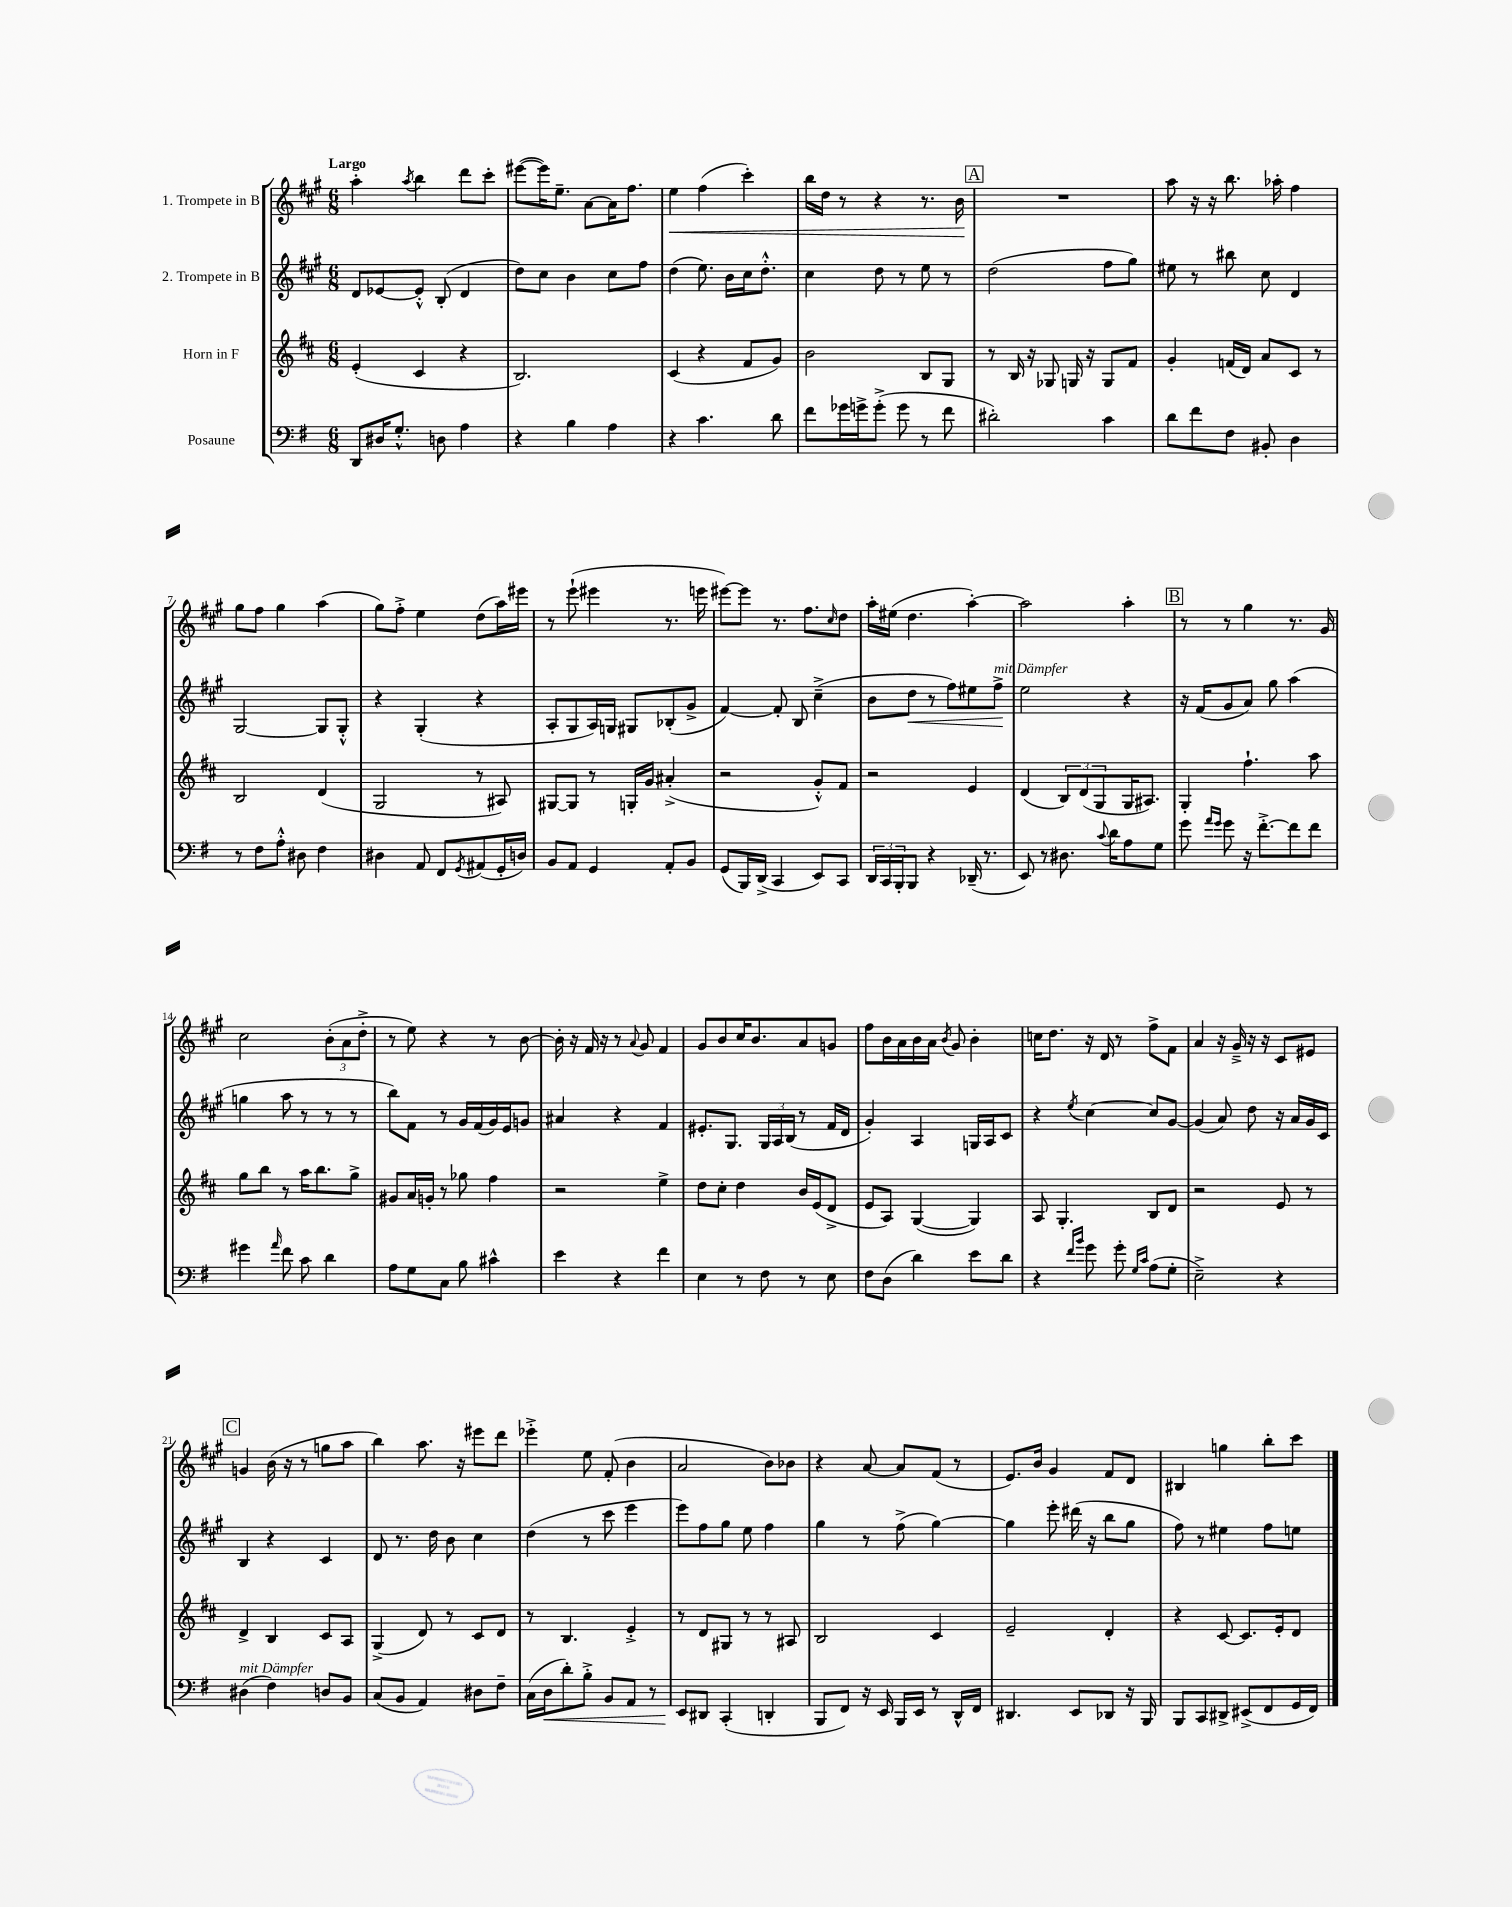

**kern	**dynam	**kern	**kern	**dynam	**kern	**dynam
*part4	*part4	*part3	*part2	*part2	*part1	*part1
*staff4	*staff4	*staff3	*staff2	*staff2	*staff1	*staff1
*I"Posaune	*	*I"Horn in F	*I"2. Trompete in B	*	*I"1. Trompete in B	*
*clefF4	*	*clefG2	*clefG2	*	*clefG2	*
*k[f#]	*	*k[f#c#]	*k[f#c#g#]	*	*k[f#c#g#]	*
*M6/8	*	*M6/8	*M6/8	*	*M6/8	*
=1	=1	=1	=1	=1	=1	=1
!	!	!	!	!	!LO:TX:a:B:t=Largo	!
8DD/L	.	(4e'/	8d/L	.	4aa'\	.
16D#X/K	.	.	[8e-X/	.	.	.
8.G'^^/J	.	.	.	.	.	.
.	.	.	.	.	8qaa/	.
.	.	4c#/	8e-'^^/J]	.	4bb\	.
8Dn\	.	.	(8B'/	.	.	.
4A\	.	4r	4d/	.	8ddd\L	.
.	.	.	.	.	8ccc#'\J	.
=2	=2	=2	=2	=2	=2	=2
4r	.	2.B/)	8dd\L)	.	([8eee#X\L	.
.	.	.	8cc#\J	.	16eee#\K])	.
.	.	.	.	.	8.ee~\J	.
4B\	.	.	4b\	.	.	.
.	.	.	.	.	[8a\L	.
4A\	.	.	8cc#\L	.	16a\K]	.
.	.	.	.	.	8.ff#\J	.
.	.	.	8ff#\J	.	.	.
=3	=3	=3	=3	=3	=3	=3
!	!	!	!	!	!	!LO:HP:b
4r	.	(4c#/	(4dd\	.	4ee\	<
4.c\	.	4r	8.ee\)	.	(4ff#\	.
.	.	.	16b\LL	.	.	.
.	.	8f#/L	16cc#\J	.	4ccc#'\)	.
.	.	.	8.dd'^^\J	.	.	.
8d\	.	8g/J)	.	.	.	.
=4	=4	=4	=4	=4	=4	=4
8f#\L	.	2b\	4cc#\	.	16bb\LL	.
.	.	.	.	.	16dd\JJ	.
16g-X\L	.	.	.	.	8r	.
16gn^\J	.	.	.	.	.	.
(8g'^\J	.	.	8dd\	.	4r	.
8g\	.	.	8r	.	.	.
8r	.	8B/L	8ee\	.	8.r	.
8f#\	.	8G/J	8r	.	.	.
.	.	.	.	.	16b\	.
.	.	.	.	.	.	[
!!LO:REH:place=s1:t=A
=5	=5	=5	=5	=5	=5	=5
2d#X'\)	.	8r	(2dd\	.	2.r	.
.	.	16B/	.	.	.	.
.	.	16r	.	.	.	.
.	.	8G-X/	.	.	.	.
.	.	16Gn/	.	.	.	.
.	.	16r	.	.	.	.
4c\	.	8G/L	8ff#\L	.	.	.
.	.	8f#/J	8gg#\J)	.	.	.
=6	=6	=6	=6	=6	=6	=6
8d\L	.	4g'/	8ee#X\	.	8aa\	.
8f#\	.	.	8r	.	16r	.
.	.	.	.	.	16r	.
8F#\J	.	(16fn/LL	8bb#X\	.	8.bb\	.
.	.	16d/JJ)	.	.	.	.
8BB#X'/	.	8a/L	8cc#\	.	.	.
.	.	.	.	.	16aa-X'\	.
4D\	.	8c#/J	4d/	.	4ff#\	.
.	.	8r	.	.	.	.
!!LO:LB:g=z
=7	=7	=7	=7	=7	=7	=7
8r	.	2B/	[2G#/	.	8gg#\L	.
8F#\L	.	.	.	.	8ff#\J	.
8A'^^\J	.	.	.	.	4gg#\	.
8D#X\	.	.	.	.	.	.
4F#\	.	(4d/	8G#/L]	.	(4aa\	.
.	.	.	8G#'^^/J	.	.	.
=8	=8	=8	=8	=8	=8	=8
4D#X\	.	2G/	4r	.	8gg#\L)	.
.	.	.	.	.	8ff#'^\J	.
8AA/	.	.	(4G#'/	.	4ee\	.
8FF#/L	.	.	.	.	.	.
8qGG/	.	.	.	.	.	.
(8AA#X/	.	8r	4r	.	(8dd\L	.
16GG'/L	.	8A#X/)	.	.	16aa\L)	.
16Dn/JJ)	.	.	.	.	16eee#X\JJ	.
=9	=9	=9	=9	=9	=9	=9
8BB/L	.	[8G#X/L	8A'/L	.	8r	.
8AA/J	.	8G#/J]	8G#/	.	(8eee`\	.
4GG/	.	8r	16A/L)	.	4eee#X\	.
.	.	.	16Gn/JJ	.	.	.
.	.	16Gn'/LL	8G#X/L	.	.	.
.	.	16g/JJ	.	.	.	.
8AA'/L	.	(4a#X'^/	(8B-X'/	.	8.r	.
8BB/J	.	.	8g#^/J	.	.	.
.	.	.	.	.	16eeen\	.
=10	=10	=10	=10	=10	=10	=10
(8GG/L	.	2r	[4f#/)	.	[8eee#X\L)	.
16BBB/L)	.	.	.	.	8eee#\J]	.
(16DD^/JJ	.	.	.	.	.	.
4CC/	.	.	8f#'/]	.	8.r	.
.	.	.	8B/	.	.	.
.	.	.	.	.	8.ff#\L	.
8EE/L)	.	8g'^^/L)	(4cc#~^\	.	.	.
.	.	.	.	.	16qqcc#/	.
8CC/J	.	8f#/J	.	.	8dd\J	.
=11	=11	=11	=11	=11	=11	=11
24DD/LL	.	2r	8b\L	.	16aa'\LL	.
24CC/	.	.	.	.	.	.
.	.	.	.	.	(16ee#X\JJ	.
24BBB'/J	.	.	.	.	.	.
!	!	!	!	!LO:HP:b	!	!
8BBB/J	.	.	8dd\J	<	4.dd\	.
4r	.	.	8r	.	.	.
.	.	.	8ff#\L)	.	.	.
(16DD-X~/	.	4e/	8ee#X\	.	[4aa'\)	.
8.r	.	.	.	.	.	.
!	!	!	!LO:TX:a:i:t=mit Dämpfer	!	!	!
.	.	.	8ff#^\J	.	.	.
.	.	.	.	[	.	.
=12	=12	=12	=12	=12	=12	=12
8EE/)	.	(4d/	2ee\	.	2aa\]	.
8r	.	.	.	.	.	.
8.D#X\	.	12B/L)	.	.	.	.
.	.	(12d/	.	.	.	.
.	.	12G/	.	.	.	.
8qqc/	.	.	.	.	.	.
16d\KL	.	.	.	.	.	.
8A\	.	16G/K	4r	.	4aa'\	.
.	.	8.A#X/J)	.	.	.	.
8G\J	.	.	.	.	.	.
!!LO:REH:place=s1:t=B
=13	=13	=13	=13	=13	=13	=13
8g\	.	4G'/	16r	.	8r	.
.	.	.	(16f#/KL	.	.	.
16qqa/LL	.	.	.	.	.	.
16qqg/JJ	.	.	.	.	.	.
8g\	.	.	8g#/	.	8r	.
16r	.	4.ff#`\	8a/J)	.	4gg#\	.
[8.f#'^\L	.	.	.	.	.	.
.	.	.	8gg#\	.	.	.
8f#\]	.	.	(4aa\	.	8.r	.
8f#\J	.	8aa\	.	.	.	.
.	.	.	.	.	16g#/	.
!!LO:LB:g=z
=14	=14	=14	=14	=14	=14	=14
4g#X\	.	8gg\L	4ggn\	.	2cc#\	.
.	.	8bb\J	.	.	.	.
16qqa/	.	.	.	.	.	.
8f#\	.	8r	8aa\	.	.	.
8c\	.	16aa\KL	8r	.	.	.
.	.	8.bb\	.	.	.	.
4d\	.	.	8r	.	(12b'\L	.
.	.	.	.	.	12a\	.
.	.	8gg^\J	8r	.	.	.
.	.	.	.	.	12dd'^\J	.
=15	=15	=15	=15	=15	=15	=15
8A\L	.	8g#X/L	8bb\L)	.	8r	.
8G\	.	16a/L	8f#\J	.	8ee\)	.
.	.	16gn'/JJ	.	.	.	.
8C\J	.	8r	8r	.	4r	.
8B\	.	8gg-X\	16g#/LL	.	.	.
.	.	.	(16f#/	.	.	.
4c#X^^\	.	4ff#\	16g#/)	.	8r	.
.	.	.	16e/J	.	.	.
.	.	.	8gn/J	.	[8b\	.
=16	=16	=16	=16	=16	=16	=16
4e\	.	2r	4a#X/	.	16b'\]	.
.	.	.	.	.	16r	.
.	.	.	.	.	16f#/	.
.	.	.	.	.	16r	.
4r	.	.	4r	.	8r	.
.	.	.	.	.	8qqa/	.
.	.	.	.	.	8g#/	.
4f#\	.	4ee^\	4f#/	.	4f#/	.
=17	=17	=17	=17	=17	=17	=17
4E\	.	8dd\L	8.e#X'/L	.	8g#/L	.
.	.	8cc#'\J	.	.	8b/	.
.	.	.	8.G#/J	.	.	.
8r	.	4dd\	.	.	16cc#/K	.
.	.	.	.	.	8.b/	.
8F#\	.	.	24G#/LL	.	.	.
.	.	.	24A/	.	.	.
.	.	.	(24B/JJ	.	.	.
8r	.	16b/LL	8r	.	8a/	.
.	.	(16e/J	.	.	.	.
8E\	.	8d^/J	16f#/LL	.	8gn/J	.
.	.	.	16d/JJ	.	.	.
=18	=18	=18	=18	=18	=18	=18
8F#\L	.	8e/L	4g#'/)	.	8ff#\L	.
(8D\J	.	8A/J)	.	.	16b\L	.
.	.	.	.	.	16a\	.
4d\)	.	([4G/	4A/	.	16b\	.
.	.	.	.	.	16a\JJ	.
.	.	.	.	.	8qb/	.
.	.	.	.	.	8g#/	.
8e\L	.	4G/])	16Gn/LL	.	4b'\	.
.	.	.	16A/J	.	.	.
8d\J	.	.	8c#/J	.	.	.
=19	=19	=19	=19	=19	=19	=19
4r	.	8A/	4r	.	16ccn\KL	.
.	.	.	.	.	8.dd\J	.
.	.	4.G'/	.	.	.	.
16qqf#/LL	.	.	.	.	.	.
16qqb/JJ	.	.	8qee/	.	.	.
8g\	.	.	[4cc#\	.	16r	.
.	.	.	.	.	16d/	.
8g'\	.	.	.	.	8r	.
16qqG/LL	.	.	.	.	.	.
16qqc/JJ	.	.	.	.	.	.
(8A\L	.	8B/L	8cc#/L]	.	8ff#^\L	.
8G'\J	.	8d/J	[8g#/J	.	8f#\J	.
=20	=20	=20	=20	=20	=20	=20
2E~^\)	.	2r	(4g#/]	.	4a/	.
.	.	.	8a/)	.	16r	.
.	.	.	.	.	16g#~^/	.
.	.	.	8dd\	.	16r	.
.	.	.	.	.	16r	.
4r	.	8e/	16r	.	8c#/L	.
.	.	.	16a/LL	.	.	.
.	.	8r	16g#/	.	8e#X/J	.
.	.	.	16c#/JJ	.	.	.
!!LO:LB:g=z
!!LO:REH:place=s1:t=C
=21	=21	=21	=21	=21	=21	=21
!LO:TX:a:i:t=mit Dämpfer	!	!	!	!	!	!
(4D#X\	.	4d^/	4B/	.	4gn/	.
4F#\)	.	4B/	4r	.	(16b\	.
.	.	.	.	.	16r	.
.	.	.	.	.	8r	.
8Dn/L	.	8c#/L	4c#/	.	8ggn\L	.
8BB/J	.	8A/J	.	.	8aa\J	.
=22	=22	=22	=22	=22	=22	=22
(8C/L	.	(4G^/	8d/	.	4bb\)	.
8BB/J	.	.	8.r	.	.	.
4AA/)	.	8d/)	.	.	8.aa\	.
.	.	.	16dd\	.	.	.
.	.	8r	8b\	.	.	.
.	.	.	.	.	16r	.
8D#X\L	.	8c#/L	4cc#\	.	8eee#X\L	.
8F#~\J	.	8d/J	.	.	8ddd\J	.
=23	=23	=23	=23	=23	=23	=23
(16C\LL	.	8r	(4dd\	.	4eee-X'^\	.
!	!LO:HP:b	!	!	!	!	!
16D\J	<	.	.	.	.	.
8d'\)	.	4.B/	.	.	.	.
8B'^\J	.	.	8r	.	8ee\	.
8BB/L	.	.	8ccc#\	.	(8f#'/	.
8AA/J	.	4e'^/	4eee\	.	4b\	.
8r	.	.	.	.	.	.
=24	=24	=24	=24	=24	=24	=24
8EE/L	.	8r	8eee\L)	.	2a/	.
8DD#X/J	[	8d/L	8ff#\	.	.	.
(4CC'/	.	8G#X/J	8gg#\J	.	.	.
.	.	8r	8ee\	.	.	.
4DDn'/	.	8r	4ff#\	.	8b\L)	.
.	.	8A#X/	.	.	8b-X\J	.
=25	=25	=25	=25	=25	=25	=25
8BBB/L	.	2B/	4gg#\	.	4r	.
8FF#/J)	.	.	.	.	.	.
16r	.	.	8r	.	[8a/	.
16EE/	.	.	.	.	.	.
16BBB/LL	.	.	(8ff#^\	.	8a/L]	.
16EE/JJ	.	.	.	.	.	.
8r	.	4c#/	[4gg#\)	.	(8f#/J	.
16DD^^/LL	.	.	.	.	8r	.
16FF#/JJ	.	.	.	.	.	.
=26	=26	=26	=26	=26	=26	=26
4.DD#X/	.	2e~/	4gg#\]	.	8.e/L)	.
.	.	.	.	.	16b/Jk	.
.	.	.	8eee'\	.	4g#/	.
8EE/L	.	.	(16ddd#X\	.	.	.
.	.	.	16r	.	.	.
8DD-X/J	.	4d'/	8bb\L	.	8f#/L	.
16r	.	.	8gg#\J	.	8d/J	.
16BBB/	.	.	.	.	.	.
=27	=27	=27	=27	=27	=27	=27
8BBB/L	.	4r	8ff#\)	.	4B#X/	.
8CC/	.	.	8r	.	.	.
8DD#X^/J	.	[8c#/	4ee#X\	.	4ggn\	.
(8EE#X^/L	.	8.c#/L]	.	.	.	.
8FF#/	.	.	8ff#\L	.	8bb'\L	.
.	.	16e'/k	.	.	.	.
16GG/L	.	8d/J	8een\J	.	8ccc#\J	.
16FF#/JJ)	.	.	.	.	.	.
==	==	==	==	==	==	==
*-	*-	*-	*-	*-	*-	*-
